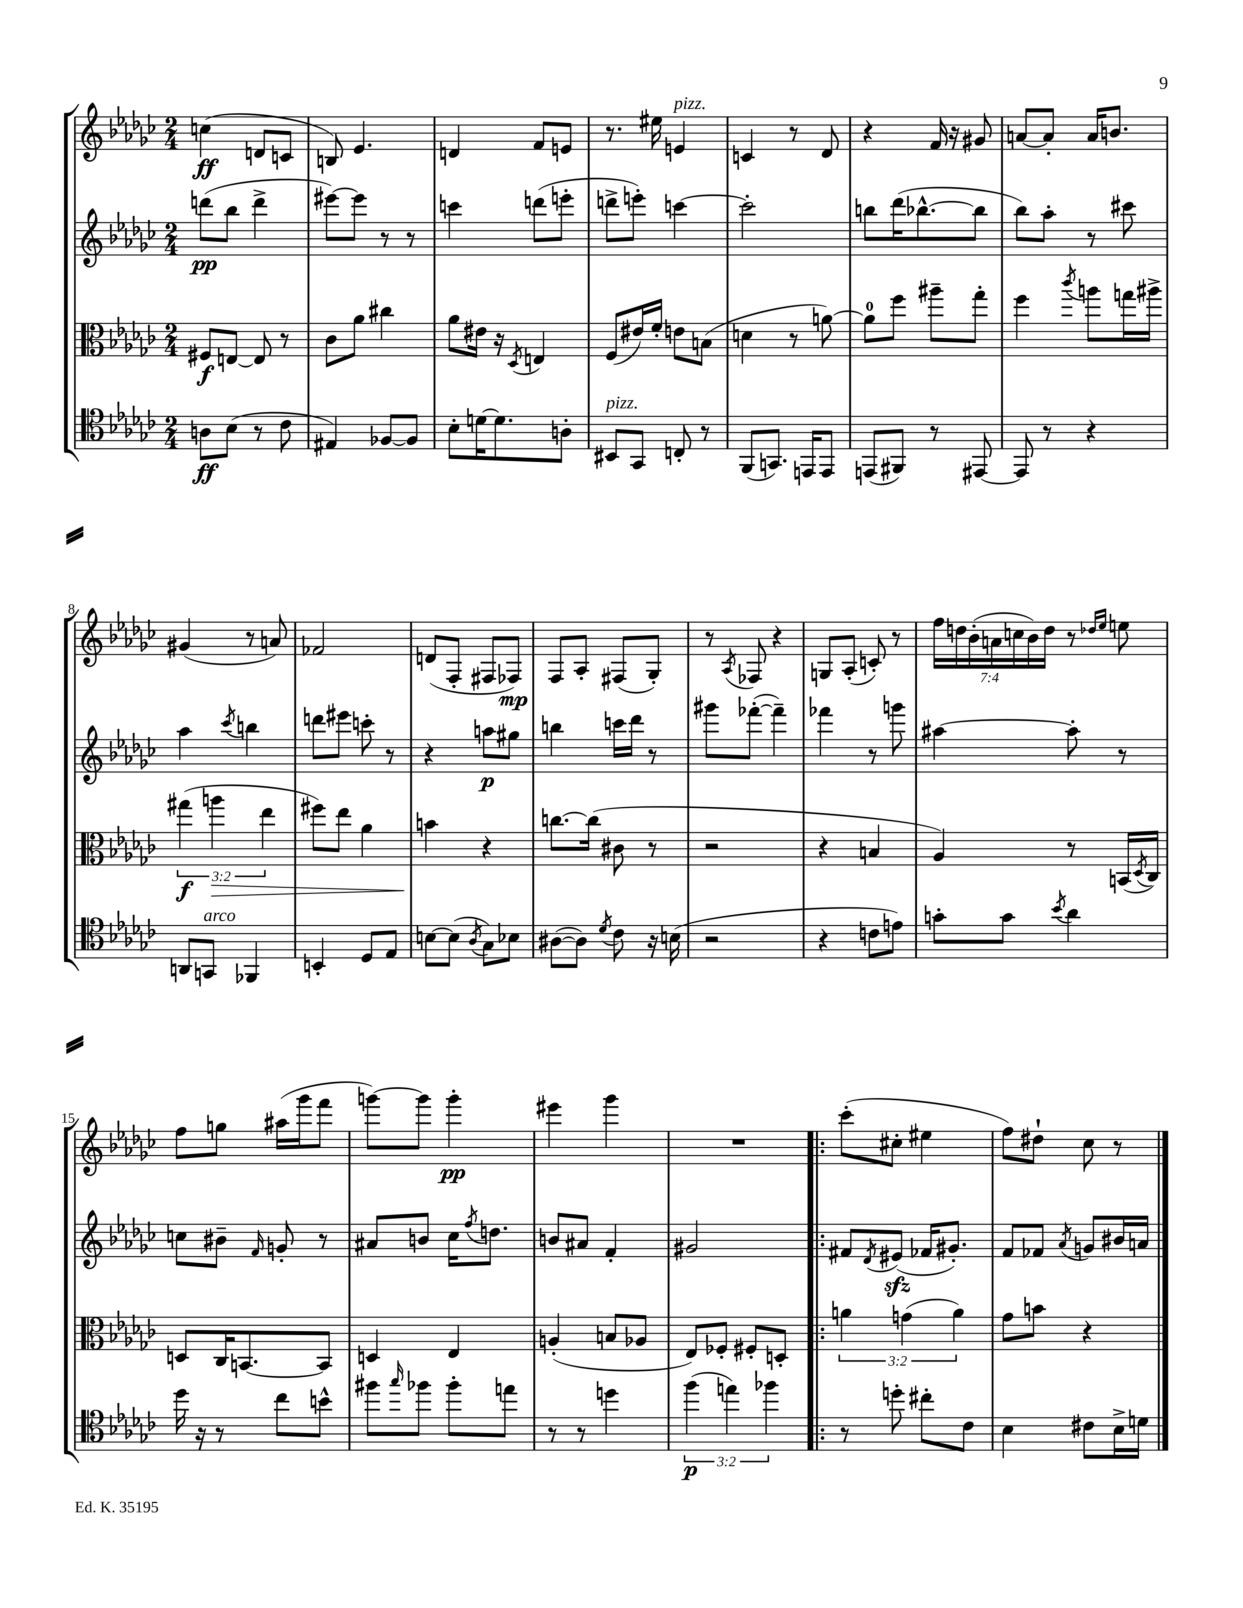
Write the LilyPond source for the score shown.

<<
\new StaffGroup <<
\new Staff = "s0" {
    \clef treble \key ges \major \numericTimeSignature \time 2/4 \override Staff.TupletNumber.text = #tuplet-number::calc-fraction-text
    c''4\ff( d'8 c'8 |
    b8) ees'4. |
    d'4 f'8 e'8 |
    r8. eis''16 e'4^\markup { \italic "pizz." } |
    c'4 r8 des'8 |
    r4 f'16 r16 gis'8 |
    a'8~ a'8-. a'16 b'8. |
    gis'4( r8 a'8) |
    fes'2 |
    d'8( f8-. fis8 fes8\mp) |
    f8 aes8-. fis8( ges8-.) |
    r8 \acciaccatura { aes8 } fes8 r4 |
    g8 aes8-.( c'8-.) r8 |
    \tuplet 7/4 { f''16 d''16 bes'16-.( a'16 c''16 bes'16) d''16 } r8 \grace { des''16 ees''16 } e''8 |
    f''8 g''8 ais''16( ges'''16 f'''8 |
    g'''8~) g'''8 g'''4-.\pp |
    eis'''4 ges'''4 |
    R2 |
    \bar ".|:" ces'''8-.( cis''8-. eis''4 |
    f''8) dis''8-! ces''8 r8 \bar "|." |
}
\new Staff = "s1" {
    \clef treble \key ges \major \numericTimeSignature \time 2/4
    d'''8\pp( bes''8 d'''4-> |
    eis'''8~) eis'''8 r8 r8 |
    c'''4 d'''8( e'''8-. |
    d'''8-> e'''8-.) c'''4~ |
    c'''2-. |
    b''8 des'''16( bes''8.~-^ bes''8 |
    bes''8) aes''8-. r8 cis'''8 |
    aes''4 \acciaccatura { ces'''8 } b''4 |
    d'''8 eis'''8 c'''8-. r8 |
    r4 a''8\p gis''8 |
    b''4 c'''16 des'''16 r8 |
    gis'''8 fes'''8~-.( fes'''4--) |
    fes'''4 r8 g'''8 |
    ais''4~ ais''8-. r8 |
    c''8 bis'8-- \grace { f'16 } g'8-. r8 |
    ais'8 b'8 ces''16 \acciaccatura { f''8 } d''8. |
    b'8 ais'8 f'4-. |
    gis'2 |
    \bar ".|:" fis'8 \acciaccatura { des'8 } eis'8\sfz( fes'16 gis'8.-.) |
    f'8 fes'8 \acciaccatura { aes'8 } g'8 bis'16 a'16 \bar "|." |
}
\new Staff = "s2" {
    \clef alto \key ges \major \numericTimeSignature \time 2/4 \override Staff.TupletNumber.text = #tuplet-number::calc-fraction-text
    fis8\f e8~ e8 r8 |
    ces'8 aes'8 cis''4 |
    aes'8 eis'16 r16 \acciaccatura { des8 } e4 |
    f8( eis'16) f'16-. e'8 b8( |
    d'4 r8 a'8~) |
    a'8-0 f''8 ais''8-- ges''8-. |
    f''4 \acciaccatura { ces'''8 } a''8 g''16 ais''16-> |
    \tuplet 3/2 { gis''4\f( a''4\> ees''4 } |
    fis''8) ees''8 aes'4 |
    b'4\! r4 |
    c''8.~ c''16( cis'8 r8 |
    r2 |
    r4 b4 |
    aes4) r8 b,16( \acciaccatura { des8 } ces16) |
    d8 ces16 b,8.~ b,8 |
    d4 ees4 |
    a4-.( b8 aes8 |
    ees8) fes8-. fis8-. d8-. |
    \bar ".|:" \tuplet 3/2 { a'4 g'4( a'4) } |
    ges'8 b'8 r4 \bar "|." |
}
\new Staff = "s3" {
    \clef tenor \key ges \major \numericTimeSignature \time 2/4 \override Staff.TupletNumber.text = #tuplet-number::calc-fraction-text
    a8\ff bes8( r8 ces'8 |
    eis4) fes8~ fes8 |
    bes8-. d'16~ d'8. a8-. |
    bis,8^\markup { \italic "pizz." } ges,8 c8-. r8 |
    f,8( g,8.) e,16 e,8 |
    e,8( fis,8) r8 eis,8~ |
    eis,8 r8 r4 |
    a,8 g,8^\markup { \italic "arco" } fes,4 |
    b,4-. des8 ees8 |
    b8~ b8( \acciaccatura { aes8 } ges8) bes8 |
    ais8~( ais8) \acciaccatura { des'8 } ces'8 r16 b16( |
    r2 |
    r4 c'8 e'8) |
    g'8-. g'8 \acciaccatura { bes'8 } aes'4 |
    des''16 r16 r8 ces''8 b'8-^ |
    fis''8 \grace { ges''16 } fes''8 fes''8-. e''8 |
    r8 r8 d''4 |
    \tuplet 3/2 { f''4\p( e''4) fes''4 } |
    \bar ".|:" r8 d''8-. cis''8-. ces'8 |
    bes4 cis'8 bes16-> d'16 \bar "|." |
}
>>
>>
